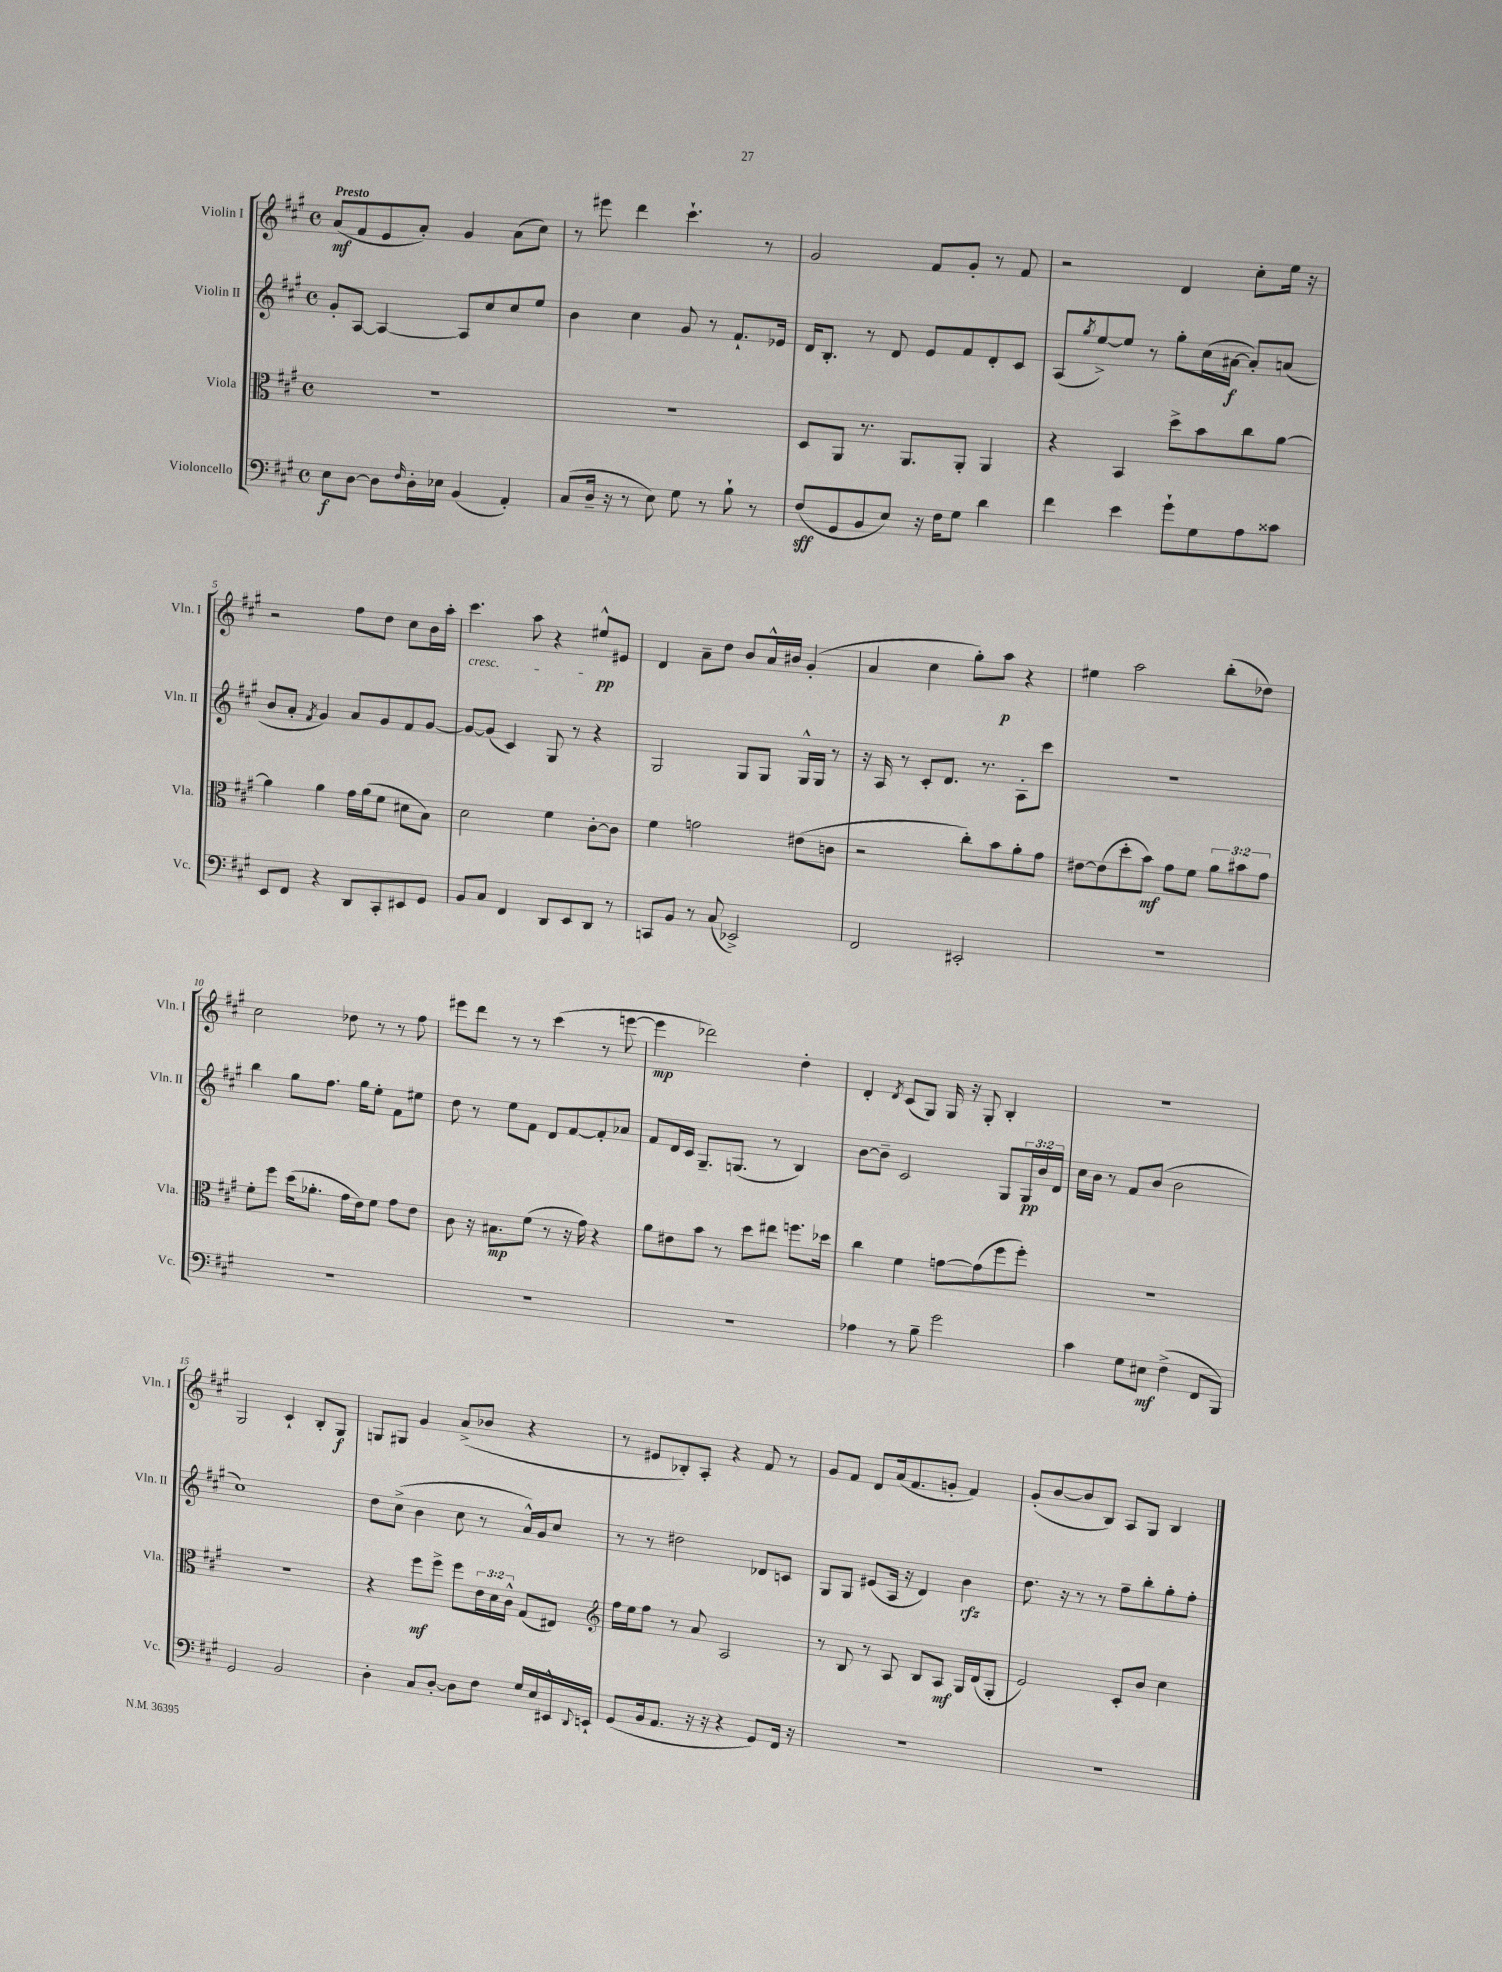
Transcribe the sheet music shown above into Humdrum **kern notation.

**kern	**kern	**kern	**kern
*staff4	*staff3	*staff2	*staff1
*clefF4	*clefC3	*clefG2	*clefG2
*k[f#c#g#]	*k[f#c#g#]	*k[f#c#g#]	*k[f#c#g#]
*M4/4	*M4/4	*M4/4	*M4/4
*met(c)	*met(c)	*met(c)	*met(c)
8E	1r	8g#'	(8a
[8D	.	[8A	8f#
8D]	.	4A_	8e
16qqF#	.	.	.
16D'	.	.	8a')
16E-	.	.	.
(4BB	.	8A]	4g#
.	.	8cc#	.
4AA')	.	8cc#	(8a
.	.	8ee	8cc#)
=	=	=	=
(8C#	1r	4b	8r
16D~	.	.	8eee#
16r	.	.	.
8r	.	4cc#	4ddd
8E)	.	.	.
8G#	.	8g#	4.ccc#`
8r	.	8r	.
8B`	.	8.f#`	.
8r	.	.	8r
.	.	16e-	.
=	=	=	=
(8F#	8D	16d	2g#
.	.	8.B'	.
8GG#	8AA	.	.
8BB	8.r	8r	.
8E)	.	8d	.
.	8.AA	.	.
16r	.	8e	8f#
16F#	.	.	.
8G#	8AA'	8f#	8g#'
4d	4AA	8d'	8r
.	.	8c#	8f#
=	=	=	=
4f#	4r	(8A	2r
.	.	8qgg#	.
.	.	[8ee^)	.
4e	4BB	8ee]	.
.	.	8r	.
8g#`	8dd^	8gg#'	4d
8G#	8b	(16cc#	.
.	.	[16a#	.
8A	8cc#	8a#'])	8cc#'
8c##	[8a	(8a	16ee
.	.	.	16r
=	=	=	=
8EE	4a]	8b	2r
8FF#	.	8a'	.
.	.	8qf#	.
4r	4a	4g#)	.
8DD	16g#	8a	8ff#
.	(16a	.	.
8CC#'	8f#	8g#	8dd
8EE#	8d#	8f#	8cc#
8GG#	8B)	[8g#	16b
.	.	.	16aa'
=	=	=	=
8BB	2d	8g#_	4.ccc#
8C#	.	(8g#]	.
4FF#	.	4c#)	.
.	.	.	8aa
8DD	4f#	8G#	4r
8EE	.	8r	.
8DD	[8c#'	4r	8ee#^^
8r	8c#]	.	8e#
=	=	=	=
8CC	4f#	2G#	4d
8BB	.	.	.
8r	2g	.	8a~
(8C#	.	.	8dd
2EE-^)	.	8G#	8b
.	.	8G#	16a^^
.	.	.	16b#
.	(8e#	16G#^^	(4g#'
.	.	16G#	.
.	8c	8r	.
=	=	=	=
2FF#	2r	16r	4a
.	.	16A	.
.	.	8r	.
.	.	8c#'	4cc#
.	.	8.d	.
2EE#'	8cc#')	.	8gg#')
.	.	8.r	.
.	8b	.	8aa
.	8a'	8A'	4r
.	8g#	8ccc#	.
=	=	=	=
1r	[8e#	1r	4ee#
.	(8e#]	.	.
.	8dd'	.	2aa
.	8b)	.	.
.	8g#	.	.
.	8f#	.	.
.	12a	.	(8bb'
.	12b#	.	.
.	.	.	8dd-)
.	12g#	.	.
=	=	=	=
1r	8f#'	4bb	2cc#
.	8ff#	.	.
.	(16dd	8gg#	.
.	8.a-'	.	.
.	.	8.ff#	.
.	16g#	.	8dd-
.	16e)	16gg#	.
.	8f#	8ee'	8r
.	8g#	8f#	8r
.	8e	8ee#	8ff#
=	=	=	=
1r	8c#	8dd	8eee#
.	16r	8r	8ddd
.	8.B#	.	.
.	.	8ee	8r
.	(8f#	8f#	8r
.	8r	8d	(4ccc#
.	16r	[8f#	.
.	16g#)	.	.
.	4r	8f#']	8r
.	.	8a-	[8eee
=	=	=	=
1r	8a	8f#	4eee]
.	8e#	16d	.
.	.	16c#	.
.	8b	8.G#~	2ddd-)
.	8r	.	.
.	.	(8.G	.
.	8dd	.	.
.	8ee#	8r	.
.	8.ff	4B)	4dd'
.	16dd-	.	.
=	=	=	=
4A-	4cc#	[8b	4d'
.	.	8b~]	.
.	.	.	8qd
8r	4f#	2c#	(8c#
8B~	.	.	8G#)
2g#	[8g	.	16G#
.	.	.	16r
.	(8g]	.	8G#'
.	8ff#	8G#	4B'
.	8ff#')	24G#	.
.	.	24b	.
.	.	24d	.
=	=	=	=
4c#	1r	16cc#	1r
.	.	16b	.
.	.	8r	.
8G#	.	8f#	.
8E#	.	(8b	.
(4F#^	.	2b	.
8FF#	.	.	.
8BBB)	.	.	.
=	=	=	=
2GG#	1r	1cc#)	2G#
2BB	.	.	4c#`
.	.	.	8B'
.	.	.	8G#
=	=	=	=
4D'	4r	8dd	8G
.	.	(8cc#^	8G#
8C#	8ff#	4b	4g#
[8D'	8ff#^	.	.
8D]	8ff#	8cc#	(8a^
8F#	24e	8r	8b-
.	24d	.	.
.	24c#^^	.	.
16G#	(8G#	16a^^)	4r
16E	.	16g#	.
16EE#^^	8E#)	8cc#	.
8qqDD	.	.	.
16EE`	.	.	.
=	=	=	=
*	*clefG2	*	*
(8GG#	16ff#	8r	8r
.	16ee	.	.
16BB	8ff#	8r	8e#
8.AA	.	.	.
.	8r	2dd#	8B-')
16r	8a	.	8A'
16r	.	.	.
4r	2A	.	4r
8GG#)	.	8d-	8f#
16FF#	.	8c	8r
16r	.	.	.
=	=	=	=
1r	8r	8G#	8g#
.	8B	8G#	8f#
.	8r	(8e#	8d
.	8A	16A	(16a
.	.	16r	8.f#
.	8B	4d)	.
.	8A	.	8g'
.	16G#	4b	4f#)
.	(16d	.	.
.	8G#'	.	.
=	=	=	=
1r	2e)	8.dd	(8g#'
.	.	.	[8b
.	.	16r	.
.	.	8r	8b]
.	.	8r	8B)
.	8c#'	8ff#~	8A
.	8b	8bb'	8G#
.	4cc#	8gg#'	4B
.	.	8ff#'	.
==	==	==	==
*-	*-	*-	*-
